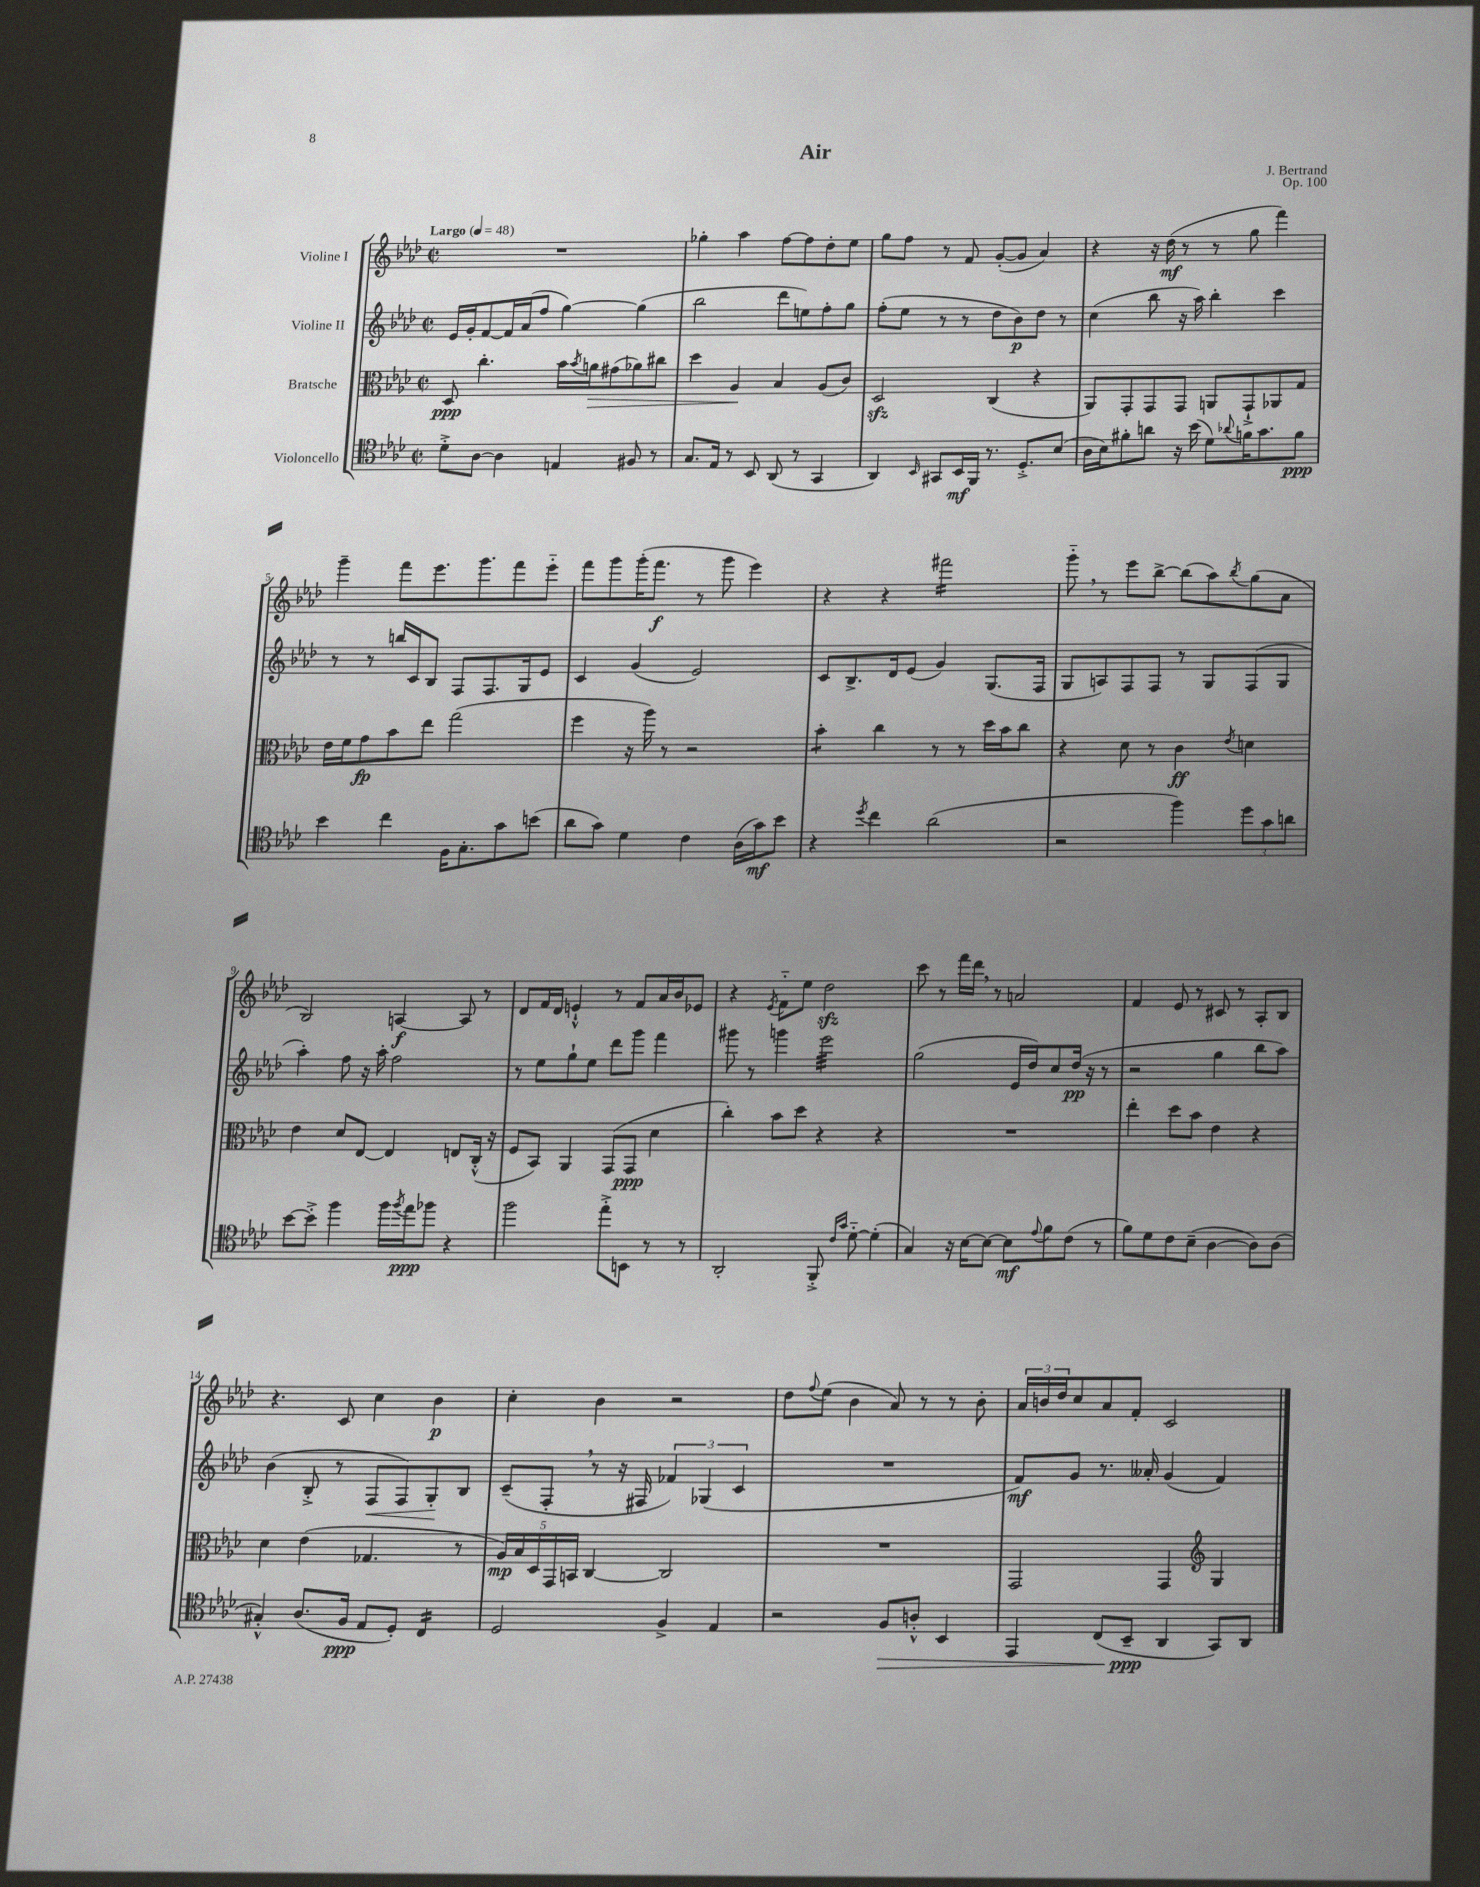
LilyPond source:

\header { title = "Air" composer = "J. Bertrand" opus = "Op. 100" }
<<
\new StaffGroup <<
\new Staff = "s0" \with { instrumentName = "Violine I" } {
    \clef treble \key aes \major \defaultTimeSignature \time 2/2 \tempo "Largo" 4 = 48
    R1 |
    ges''4-. aes''4 f''8~ f''8 des''8-. ees''8 |
    g''8 f''8 r8 f'8 g'8~-.( g'8 aes'4) |
    r4 r16 des''16\mf( r8 r8 g''8 f'''4) |
    g'''4-- f'''8 ees'''8. g'''8. f'''8 ees'''8-_ |
    f'''8 g'''8 g'''16-.( f'''8.\f r8 g'''8 ees'''4) |
    r4 r4 fis'''2:16 |
    g'''8-_ \breathe r8 ees'''8 bes''8~-> bes''8( aes''8) \acciaccatura { bes''8 } g''8( aes'8 |
    bes2) a4~\f a8 r8 |
    des'8 f'16 des'16 e'4-!-^ r8 f'8 aes'16 bes'16 ees'8 |
    r4 \acciaccatura { ees'8 } f'8-_ ees''8 des''2\sfz |
    c'''8 r8 f'''16 des'''16 \breathe r8 a'2 |
    f'4 ees'8 r8 cis'8 r8 aes8-. bes8 |
    r4. c'8 c''4 bes'4\p |
    c''4-. bes'4 r2 |
    des''8 \appoggiatura { f''8 } ees''8( bes'4 aes'8) r8 r8 bes'8-. |
    \tuplet 3/2 { aes'16 b'16 des''16 } c''8 aes'8 f'8-. c'2 \bar "|." |
}
\new Staff = "s1" \with { instrumentName = "Violine II" } {
    \clef treble \key aes \major \defaultTimeSignature \time 2/2
    ees'16 g'16-. f'8~ f'16 aes'16( f''8 g''4~) g''4( |
    bes''2 des'''8 e''8) f''8-. g''8 |
    f''8-.( ees''8 r8 r8 des''8 bes'8\p) des''8 r8 |
    c''4( bes''8 r16 aes''16) bes''4-. c'''4 |
    r8 r8 b''16 c'16 bes8 f8 f8. g16 ees'8 |
    c'4 g'4( ees'2) |
    c'8 bes8.-> des'16 ees'8( g'4) g8.( f16 |
    g8 a8) f8 f8 r8 g8 f8( g8 |
    aes''4-.) f''8 r16 aes''16-. f''2 |
    r8 ees''8 g''8-! ees''8 des'''8 g'''8 f'''4 |
    gis'''8 r8 g'''4 ees'''2:32 |
    g''2( ees'16 des''16) c''8 des''16\pp( r16 r8 |
    r2 g''4 bes''8 aes''8) |
    bes'4( bes8-.-> r8 f8\< f8) g8-.\! bes8 |
    c'8--( f8-. \breathe r8 r16 fis16 \tuplet 3/2 { fes'4) ges4( c'4 } |
    R1 |
    f'8\mf) g'8 r8. aeses'16-. g'4( f'4) \bar "|." |
}
\new Staff = "s2" \with { instrumentName = "Bratsche" } {
    \clef alto \key aes \major \defaultTimeSignature \time 2/2
    des8\ppp c''4.-. bes'16 \acciaccatura { bes'8 } a'16\> gis'8( aes'8) cis''8 |
    des''4 aes4\! bes4 aes8( c'8) |
    des2\sfz c4( r4 |
    aes,8) g,8-. g,8 g,8 a,8 g,8-!-> aes,8 g8 |
    ees'16 f'16 g'8\fp bes'8 ees''8 g''2( |
    f''4 r16 aes''16) r8 r2 |
    bes'4:8-. c''4 r8 r8 des''16 bes'16 c''8 |
    r4 des'8 r8 c'4\ff \acciaccatura { ees'8 } d'4 |
    ees'4 des'8 ees8~ ees4 e8 c16-.-^( r16 |
    f8 bes,8) aes,4 g,8( g,8\ppp des'4 |
    c''4-.) bes'8 des''8 r4 r4 |
    R1 |
    ees''4-. des''8 bes'8 ees'4 r4 |
    des'4 ees'4( ges4. r8 |
    \tuplet 5/4 { aes16\mp) bes16 des16 g,16 b,16 } c4~ c2 |
    R1 |
    g,2 g,4 \clef treble g4 \bar "|." |
}
\new Staff = "s3" \with { instrumentName = "Violoncello" } {
    \clef tenor \key aes \major \defaultTimeSignature \time 2/2
    des'8-.-> aes8~ aes4 e4 fis8 r8 |
    g8. ees16 r8 bes,8 aes,8( r8 g,4 |
    aes,4) \grace { bes,16 } gis,8 bes,16\mf f,16 r8. des8.-.-> bes8( |
    aes16 bes16) fis'8-. a'8 r16 bes'16( des'8) \appoggiatura { aes'8 } f'16 g'8. f'8\ppp |
    bes'4 c''4 f16 g8.-. g'8 b'8( |
    aes'8 g'8) des'4 c'4 aes16( g'16\mf) bes'8 |
    r4 \acciaccatura { des''8 } c''4 aes'2( |
    r2 f''4) \tuplet 3/2 { des''8 g'8 a'8 } |
    bes'8~ bes'8-.-> f''4 f''16 \acciaccatura { f''8 } ees''16\ppp fes''8 r4 |
    f''2 ees''8-.-> b,8 r8 r8 |
    aes,2-. f,8-.-> \grace { c'16 g'16 } des'8~-_ des'4-.( |
    g4) r16 bes16~ bes8~ bes8\mf \appoggiatura { ees'8 } f'8 c'8( r8 |
    f'8) des'8 c'8 bes8--( aes4~ aes8) aes8( |
    gis4-.-^) aes8.( f16\ppp ees8 des8-.) c4:16 |
    des2 f4-> ees4 |
    r2 f8\> a8-.-^ bes,4 |
    ees,4 c8( bes,8--\ppp\! aes,4 g,8) aes,8 \bar "|." |
}
>>
>>
